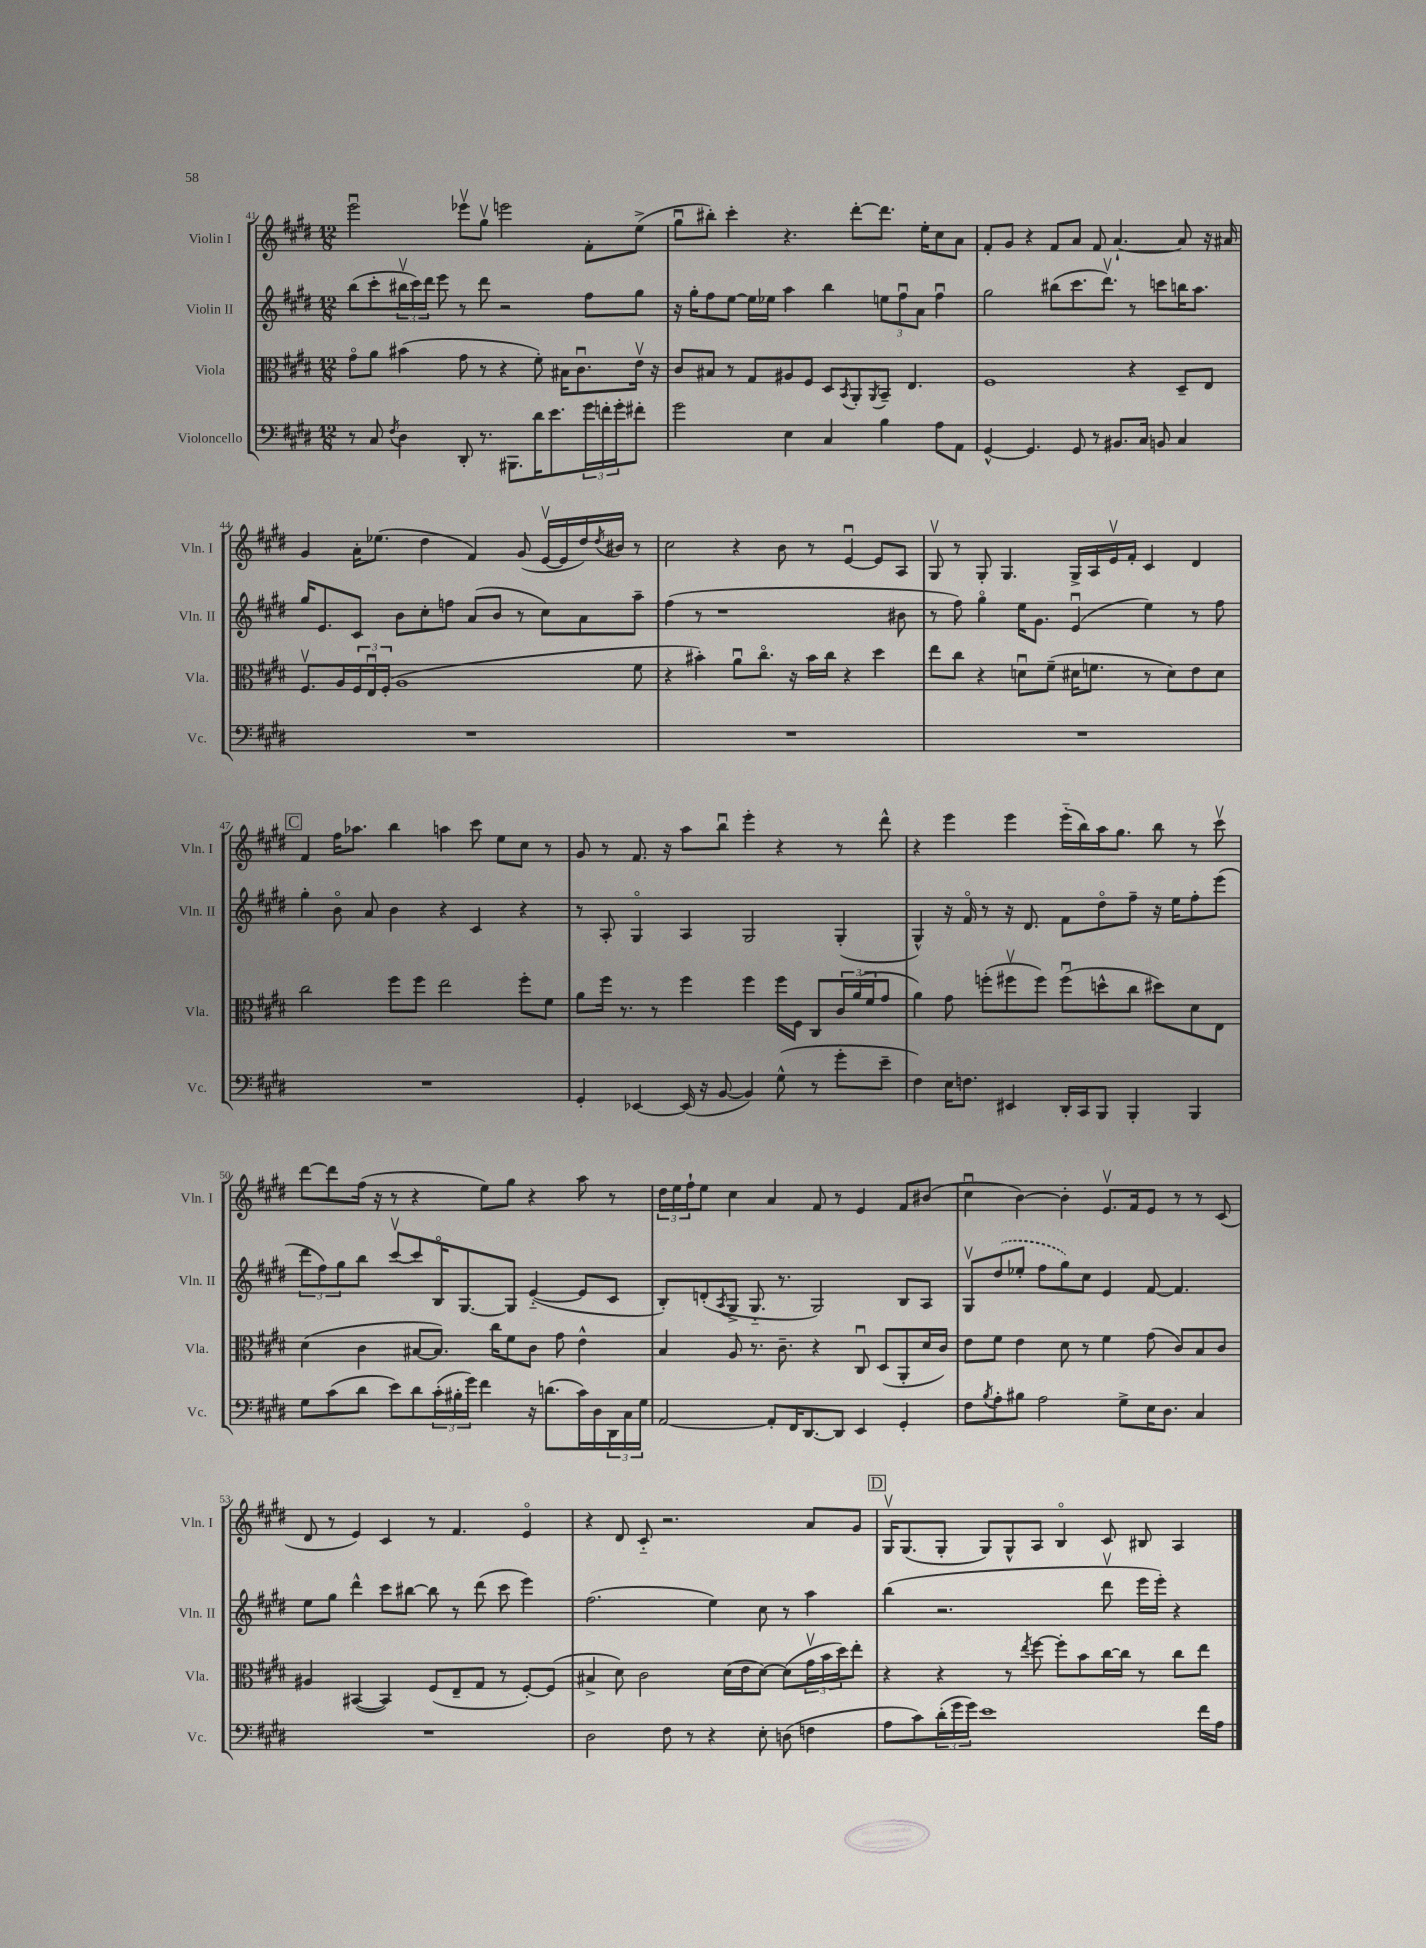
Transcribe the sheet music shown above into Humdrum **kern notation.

**kern	**kern	**kern	**kern
*part4	*part3	*part2	*part1
*staff4	*staff3	*staff2	*staff1
*I"Violoncello	*I"Viola	*I"Violin II	*I"Violin I
*I'Vc.	*I'Vla.	*I'Vln. II	*I'Vln. I
*clefF4	*clefC3	*clefG2	*clefG2
*k[f#c#g#d#]	*k[f#c#g#d#]	*k[f#c#g#d#]	*k[f#c#g#d#]
*M12/8	*M12/8	*M12/8	*M12/8
=41	=41	=41	=41
8r	8g#\L	(8bb\L	2eeeu\
8C#/	8a\J	8ccc#'\	.
8qF#/	.	.	.
4D#\	(4b#X\	24bb#Xv\L	.
.	.	24ccc#\)	.
.	.	24ddd#\JJ	.
.	.	8eee\	.
8DD#'/	8g#\	8r	8eee-Xv\L
8.r	8r	8ddd#\	8gg#v\J
.	4r	2r	2eeen\
8.BBB#X\L	.	.	.
16d#\K	8f#'\)	.	.
8.e\	.	.	.
.	16B#X\KL	.	.
.	8.c#u\	.	.
24g#\L	.	8ff#\L	8f#'\L
24fn'\	.	.	.
24g#'\J	.	.	.
8f#X'\J	16ev\Jk	8gg#\J	(8ee^\J
.	16r	.	.
=42	=42	=42	=42
2g#\	8c#/L	16r	8gg#u\L
.	.	16gg#'\KL	.
.	8B#X/J	8ff#\	8bb#X'\J)
.	8r	[8ee\J	4ccc#'\
.	8G#/L	16ee\LL]	.
.	.	16ee-X\JJ	.
4E\	8A#X/	4aa\	4.r
.	8F#/J	.	.
4C#/	8D#/L	4bb\	.
.	8qBB/	.	.
.	8AA'/	.	[8ddd#'\L
.	8qAA/	.	.
4B\	8BB~/J	12een\L	8.ddd#\J]
.	.	12ff#u\	.
.	4.E/	.	.
.	.	12a\J	.
.	.	.	16ee'\KL
8A\L	.	4ff#u\	8cc#\
8AA\J	.	.	8a\J
=43	=43	=43	=43
[4GG#^^/	1F#	2gg#\	8f#'/L
.	.	.	8g#/J
4.GG#/]	.	.	4r
.	.	(8bb#X\L	8f#/L
8GG#/	.	8.ccc#\	8a/J
8r	.	.	8f#/
.	.	8.ddd#v\J)	.
8.BB#X/L	.	.	[4.a`/
.	4r	8r	.
16C#/Jk	.	.	.
8BBn/	.	8cccn\L	.
4C#/	8D#~/L	16bbn\K	8a/]
.	.	8.aa\J	.
.	8E/J	.	16r
.	.	.	16a#X/
!!LO:LB:g=z
=44	=44	=44	=44
1.r	8.F#v/L	16gg#/KL	4g#/
.	.	8.e/	.
.	16A/L	.	.
.	24F#/	8c#/J	16a'\KL
.	24Eu/	.	.
.	.	.	(8.ee-X\J
.	(24F#'/JJ	.	.
.	1A	8b\L	.
.	.	8cc#'\	4dd#\
.	.	8ffn\J	.
.	.	(8a/L	4f#/)
.	.	8b/J	.
.	.	8r	(8g#/
.	.	8cc#\L)	[16ev/LL
.	.	.	16e/]
.	.	8a\	16dd#/)
.	.	.	8qdd#/
.	.	.	16b#X/JJ
.	8f#\	8aa~\J	8r
=45	=45	=45	=45
1.r	4r	(4ff#\	2cc#\
.	4b#X'\)	8r	.
.	.	1r	.
.	8au\L	.	4r
.	8.cc#\J	.	.
.	.	.	8b\
.	16r	.	.
.	16b#\LL	.	8r
.	16cc#\JJ	.	.
.	4r	.	[4eu/
.	4dd#\	.	8e/L]
.	.	8b#X\	8A/J
=46	=46	=46	=46
1.r	8ee\L	8r	8G#v/
.	8cc#\J	8ff#\)	8r
.	4r	4gg#\	8G#'/
.	.	.	4.G#/
.	8dnu\L	16ee\KL	.
.	.	8.g#\J	.
.	(8f#~\J	.	.
.	16d#X\KL	(4eu/	16G#^/LL
.	8.fn\J	.	16A/
.	.	.	16ev/
.	.	.	16f#'/JJ
.	8r	4ee\)	4c#/
.	8d#\L)	.	.
.	8e\	8r	4d#/
.	8d#\J	8ff#\	.
!!LO:LB:g=z
!!LO:REH:place=s1:t=C
=47	=47	=47	=47
1.r	2cc#\	4gg#'\	4f#/
.	.	8b\	16ff#\KL
.	.	.	8.aa-X\J
.	.	8a/	.
.	8ff#\L	4b\	4bb\
.	8ff#\J	.	.
.	2ee\	4r	4aan\
.	.	4c#/	8ccc#\
.	.	.	8ee\L
.	8ff#'\L	4r	8cc#\J
.	8f#\J	.	8r
=48	=48	=48	=48
4GG#'/	8a\L	8r	8g#/
.	16ff#\Jk	8A'/	8r
.	8.r	.	.
[4EE-X/	.	4G#/	8.f#/
.	8r	.	.
.	.	.	16r
(16EE-/]	4ff#\	4A/	8aa\L
16r	.	.	.
[8BB/	.	.	8bbu\J
4BB/])	4ff#\	2G#/	4eee'\
(8G#^^\	16ff#\LL	.	4r
.	16F#\JJ	.	.
8r	8C#/L	.	.
8g#'\L	24c#/L	(4G#'/	8r
.	(24a/	.	.
.	24f#/J	.	.
8e~\J	8g#/J	.	8ddd#^^\
=49	=49	=49	=49
4F#\)	4a\)	4G#^^/)	4r
16E\KL	8g#\	16r	4eee\
8.Fn\J	.	16f#/	.
.	(8ffn'\L	8r	.
4EE#X/	8ff#Xv\	16r	4eee\
.	.	8.d#/	.
.	8ff#\J)	.	.
16DD#'/LL	(8ff#u\L	8f#\L	(16eee\LL
16CC#/J	.	.	16bb\)
8BBB/J	8ddn^^\	8dd#\	16aa\J
.	.	.	8.gg#\J
4BBB'/	8cc#\J	8ff#~\J	.
.	8dd#X\L)	16r	8bb\
.	.	16ee\KL	.
4BBB/	8d#\	8ff#'\	8r
.	8E\J	(8eee\J	8ccc#v\
!!LO:LB:g=z
=50	=50	=50	=50
8G#\L	(4d#\	12ddd#\L	[8ddd#\L
.	.	12ff#\)	.
(8c#\	.	.	8ddd#\]
.	.	12gg#\	.
8d#\J	4c#\	8bb\J	(16ff#\Jk
.	.	.	16r
8e\L)	.	[8ccc#v/L	8r
8d#\	[8B#X/L	8ccc#/]	4r
(24c#'\L	8.B#/J])	16B/K	.
24B#X'\	.	.	.
.	.	[8.G#/	.
24g#\JJ)	.	.	.
4f#\	.	.	8ee\L)
.	16cc#\KL	.	.
.	8f#\	8G#/J]	8gg#\J
16r	8c#\J	([4e/	4r
(8.dn\L	.	.	.
.	8g#\	.	.
16c#\L)	4e^^\	8e/L]	8aa\
16D#\	.	.	.
24DD#\	.	8c#/J	8r
24C#\	.	.	.
24G#\JJ	.	.	.
=51	=51	=51	=51
[2AA/	4B/	8B'/L)	24dd#\LL
.	.	.	24ee\
.	.	.	24ff#`\J
.	.	(8dn'/	8ee\J
.	.	8qA/	.
.	8A/	8G#^/J	4cc#\
.	8.r	8.G#/	.
8AA'/L]	.	.	4a/
.	8.c#~\	8.r	.
16FF#/K	.	.	.
[8.DD#/	.	.	.
.	4r	2G#/)	8f#/
8DD#/J]	.	.	8r
4EE/	8C#u/	.	4e/
.	(8D#/L	.	.
4GG#'/	8AA'/	8B/L	8f#/L
.	16d#/L	8A/J	(8b#X/J
.	16c#/JJ)	.	.
=52	=52	=52	=52
8F#\L	8e\L	8G#v/L	4cc#u\
8qB/	.	.	.
8A'\	8f#\J	(8dd#/	.
8B#X\J	4e\	8ee-X'/J	[4b\)
2A\	.	8ff#\L	.
.	8d#\	8gg#\)	4b'\]
.	8r	8cc#\J	.
.	4f#\	4e/	8.ev/L
8G#^\L	.	.	.
.	.	.	16f#/k
16E\K	(8g#\	[8f#/	8e/J
8.D#\J	.	.	.
.	8c#/L)	4.f#/]	8r
4C#/	8B/	.	8r
.	8c#/J	.	(8c#/
!!LO:LB:g=z
=53	=53	=53	=53
1.r	4A#X/	8ee\L	8d#/
.	.	8gg#\J	8r
.	([4BB#X/	4ddd#^^\	4e/)
.	4BB#/])	8ccc#\L	4c#/
.	.	[8bb#X\J	.
.	(8F#/L	8bb#\]	8r
.	8E~/	8r	4.f#/
.	8G#/J	(8ddd#\	.
.	8r	8ccc#\	.
.	[8F#'/L)	4eee\)	4e/
.	(8F#/J]	.	.
=54	=54	=54	=54
2D#\	4B#X^/	(2.ff#\	4r
.	8d#\)	.	8d#/
.	2c#\	.	8c#/
8F#\	.	.	2.r
8r	.	.	.
4r	.	4ee\)	.
.	(16d#\LL	.	.
.	16e\J	.	.
8E'\	[8d#\J)	8cc#\	.
(8Dn\	(8d#\L]	8r	.
4Fn\	24g#v\L	4aa\	8a/L
.	24b\	.	.
.	24dd#\J)	.	.
.	8ee'\J	.	8g#/J
!!LO:REH:place=s1:t=D
=55	=55	=55	=55
8A\L	4r	(4bb\	16G#v/KL
.	.	.	(8.G#/
8c#\)	.	.	.
(24d#'\L	4r	2.r	8G#'/J
24g#\	.	.	.
24g#\JJ)	.	.	.
1e	.	.	8G#/L)
.	8r	.	8G#^^/
.	8qee/	.	.
.	[8ff#\	.	8A/J
.	8ff#'\L]	.	4B/
.	8b\	.	.
.	[16cc#\L	8ddd#v\	8c#/
.	16cc#\JJ]	.	.
.	8r	16eee\LL	8B#X/
.	.	16eee'\JJ)	.
.	8cc#\L	4r	4A/
16f#\LL	8ee\J	.	.
16A\JJ	.	.	.
==	==	==	==
*-	*-	*-	*-
